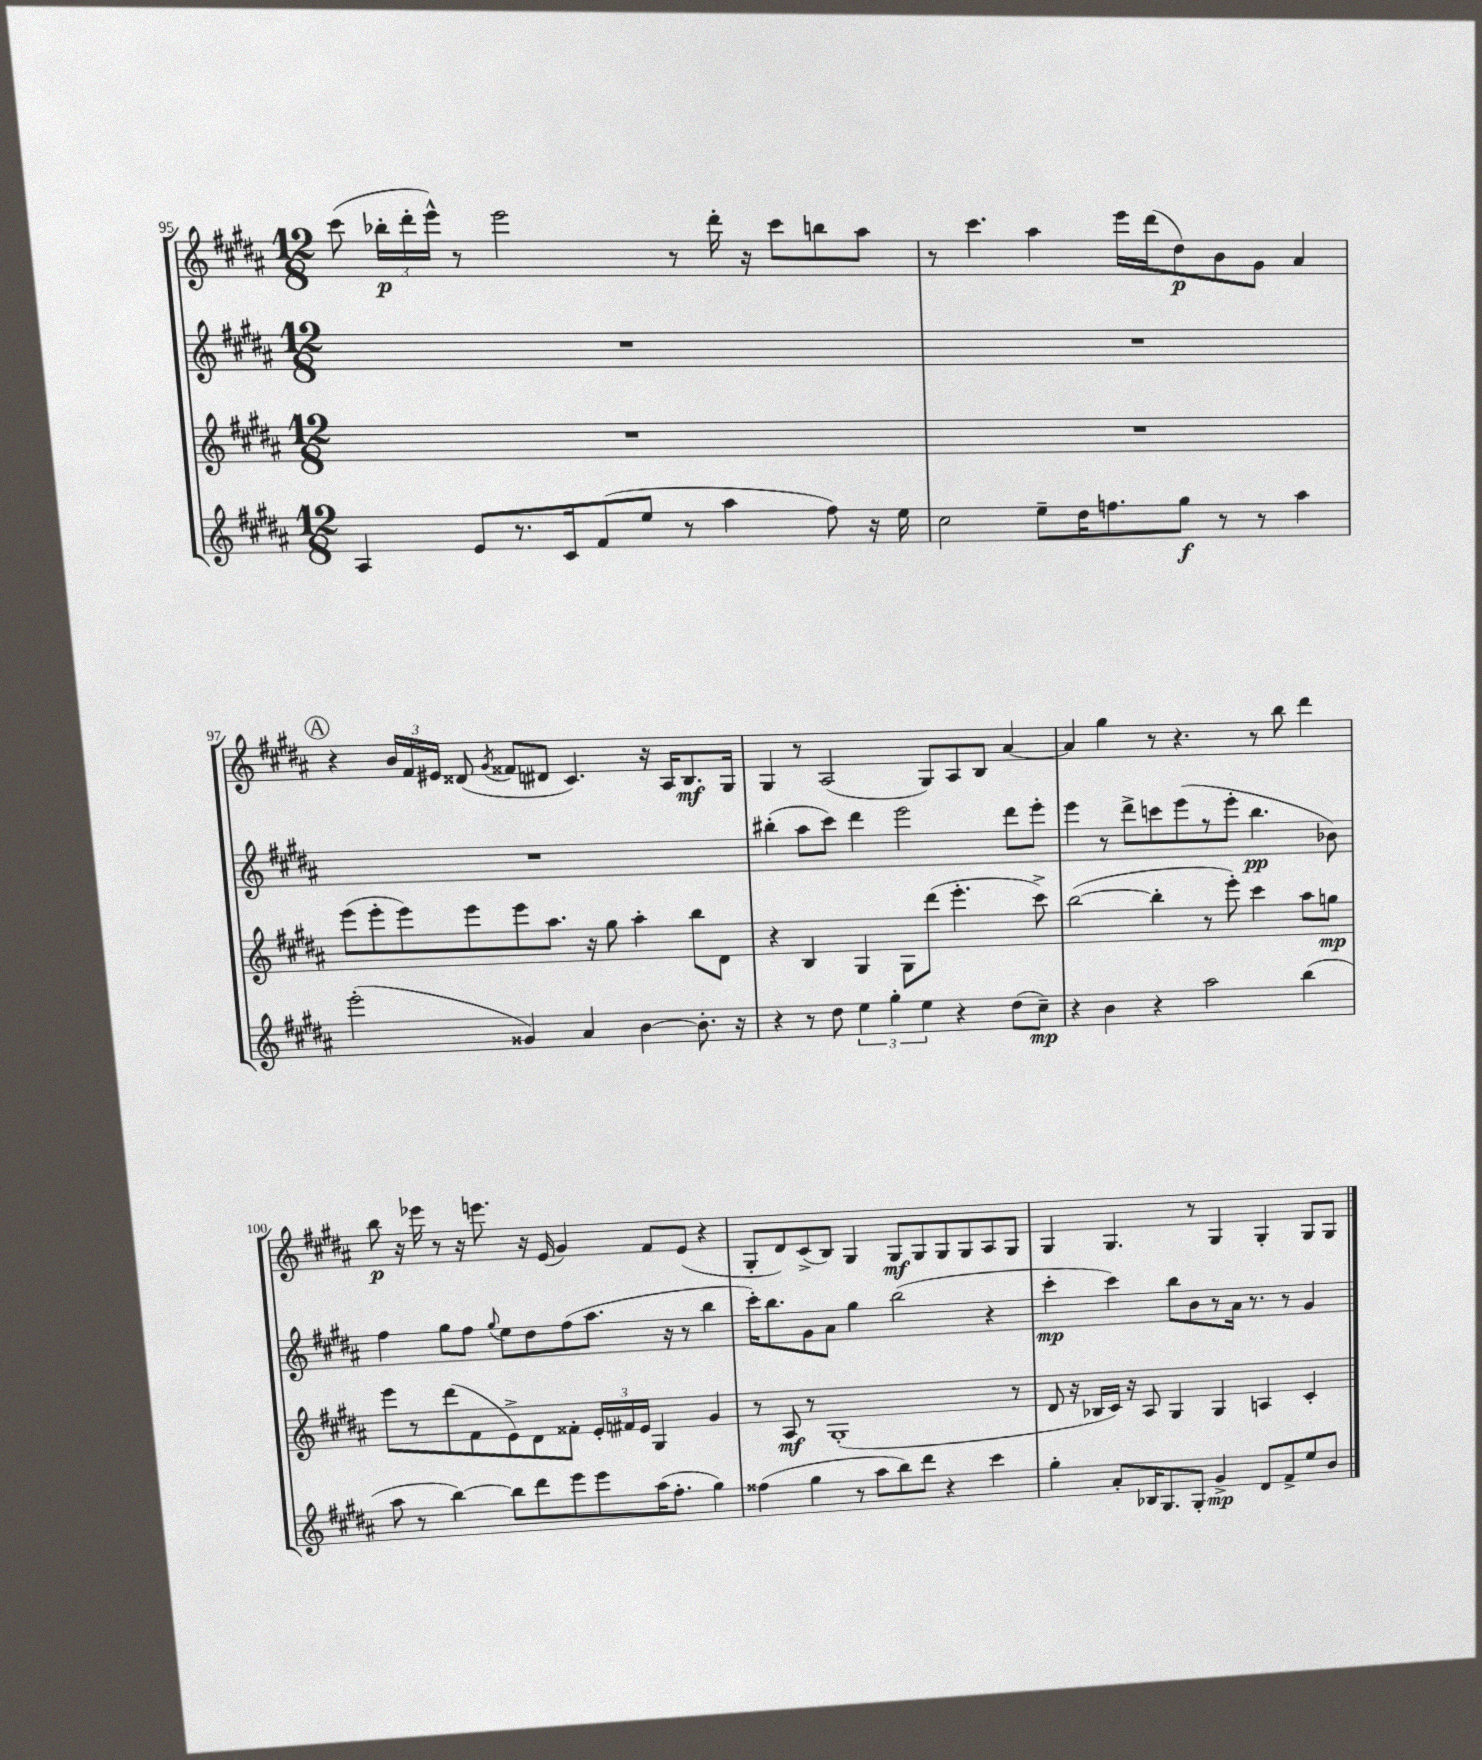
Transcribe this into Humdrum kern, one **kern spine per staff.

**kern	**kern	**kern	**kern
*staff4	*staff3	*staff2	*staff1
*clefG2	*clefG2	*clefG2	*clefG2
*k[f#c#g#d#a#]	*k[f#c#g#d#a#]	*k[f#c#g#d#a#]	*k[f#c#g#d#a#]
*M12/8	*M12/8	*M12/8	*M12/8
4A#	1.r	1.r	(8ccc#
.	.	.	24bb-'
.	.	.	24ddd#'
.	.	.	24eee^^)
8e	.	.	8r
8.r	.	.	2eee
16c#	.	.	.
(8f#	.	.	.
8ee	.	.	.
8r	.	.	8r
4aa#	.	.	16ddd#'
.	.	.	16r
.	.	.	8ccc#
8ff#)	.	.	8bb
16r	.	.	8aa#
16ee	.	.	.
=	=	=	=
2cc#	1.r	1.r	8r
.	.	.	4.ccc#
8ee~	.	.	4aa#
16dd#	.	.	.
8.ff	.	.	.
.	.	.	16eee
.	.	.	(16ddd#
8gg#	.	.	8dd#)
8r	.	.	8b
8r	.	.	8g#
4aa#	.	.	4a#
=	=	=	=
(2eee'	(8eee	1.r	4r
.	8eee'	.	.
.	8eee)	.	24b
.	.	.	24f#
.	.	.	24e#
.	8eee	.	(8d##
.	.	.	8qg#
4g##)	8eee	.	8f##
.	8.aa#	.	8d#
4a#	.	.	4.c#)
.	16r	.	.
.	8gg#	.	.
[4b	4aa#'	.	.
.	.	.	16r
.	.	.	16A#
8.b']	8bb	.	8.B
.	8d#	.	.
16r	.	.	16G#
=	=	=	=
4r	4r	(4bb#'	4G#
8r	4B	8aa#	8r
8dd#	.	8ccc#)	(2A#
6ee	4G#	4ddd#	.
6gg#'	.	.	.
.	8G#	2eee	.
6ee	.	.	.
.	(8ddd#	.	8G#)
4r	4.eee'	.	8A#
.	.	.	8B
(8dd#	.	8ddd#	[4a#
8cc#~)	8ccc#^)	8eee'	.
=	=	=	=
4r	([2bb	4eee	4a#]
4b	.	8r	4gg#
.	.	8ddd#^	.
4r	4bb']	8ccc	8r
.	.	(8eee	4.r
2aa#	8r	8r	.
.	8eee')	8eee'	.
.	4ccc#	4.bb	8r
.	.	.	8bb
(4bb	8aa#	.	4ddd#
.	8gg	8b-)	.
=	=	=	=
8aa#	8eee	4ff#	8bb
8r	8r	.	16r
.	.	.	16eee-
[4bb)	(8ddd#	8gg#	8r
.	8f#	8ff#	16r
.	.	.	8.eee
.	.	8qqgg#	.
8bb]	8e^)	8ee	.
8ddd#	8d#	8dd#	16r
.	.	.	(16e
8eee	8f##'	(8ff#	4g#)
8eee	24e'	8.aa#	.
.	24f#	.	.
.	24e	.	.
(16aa#	4G#	.	8f#
8.ff#'	.	16r	.
.	.	8r	(8e
4gg#)	4g#	4bb	4r
=	=	=	=
(4ff##	8r	16ccc#')	8G#'
.	.	8.bb	.
.	8A#	.	8d#)
4gg#	8r	8g#	(8c#^
.	(1G#'	8a#	8B)
8r	.	4gg#	4G#
8aa#	.	.	.
8bb)	.	(2bb	8G#
8ddd#	.	.	8G#
4r	.	.	8G#
.	.	.	8G#
4ccc#	.	4r	8A#
.	8r	.	8G#
=	=	=	=
4gg#'	8d#	4ccc#'	4G#
.	16r	.	.
.	16B-	.	.
8a#'	16c#)	4ccc#)	4.G#
.	16r	.	.
16B-	8A#	.	.
8.G#	.	.	.
.	4G#	8bb	.
8G#'	.	8b	8r
4g#^	4G#	8r	4G#
.	.	16a#	.
.	.	8.r	.
8d#	4A	.	4G#'
8f#^	.	8r	.
8ee	4c#'	4g#	8G#
8b	.	.	8G#
==	==	==	==
*-	*-	*-	*-
